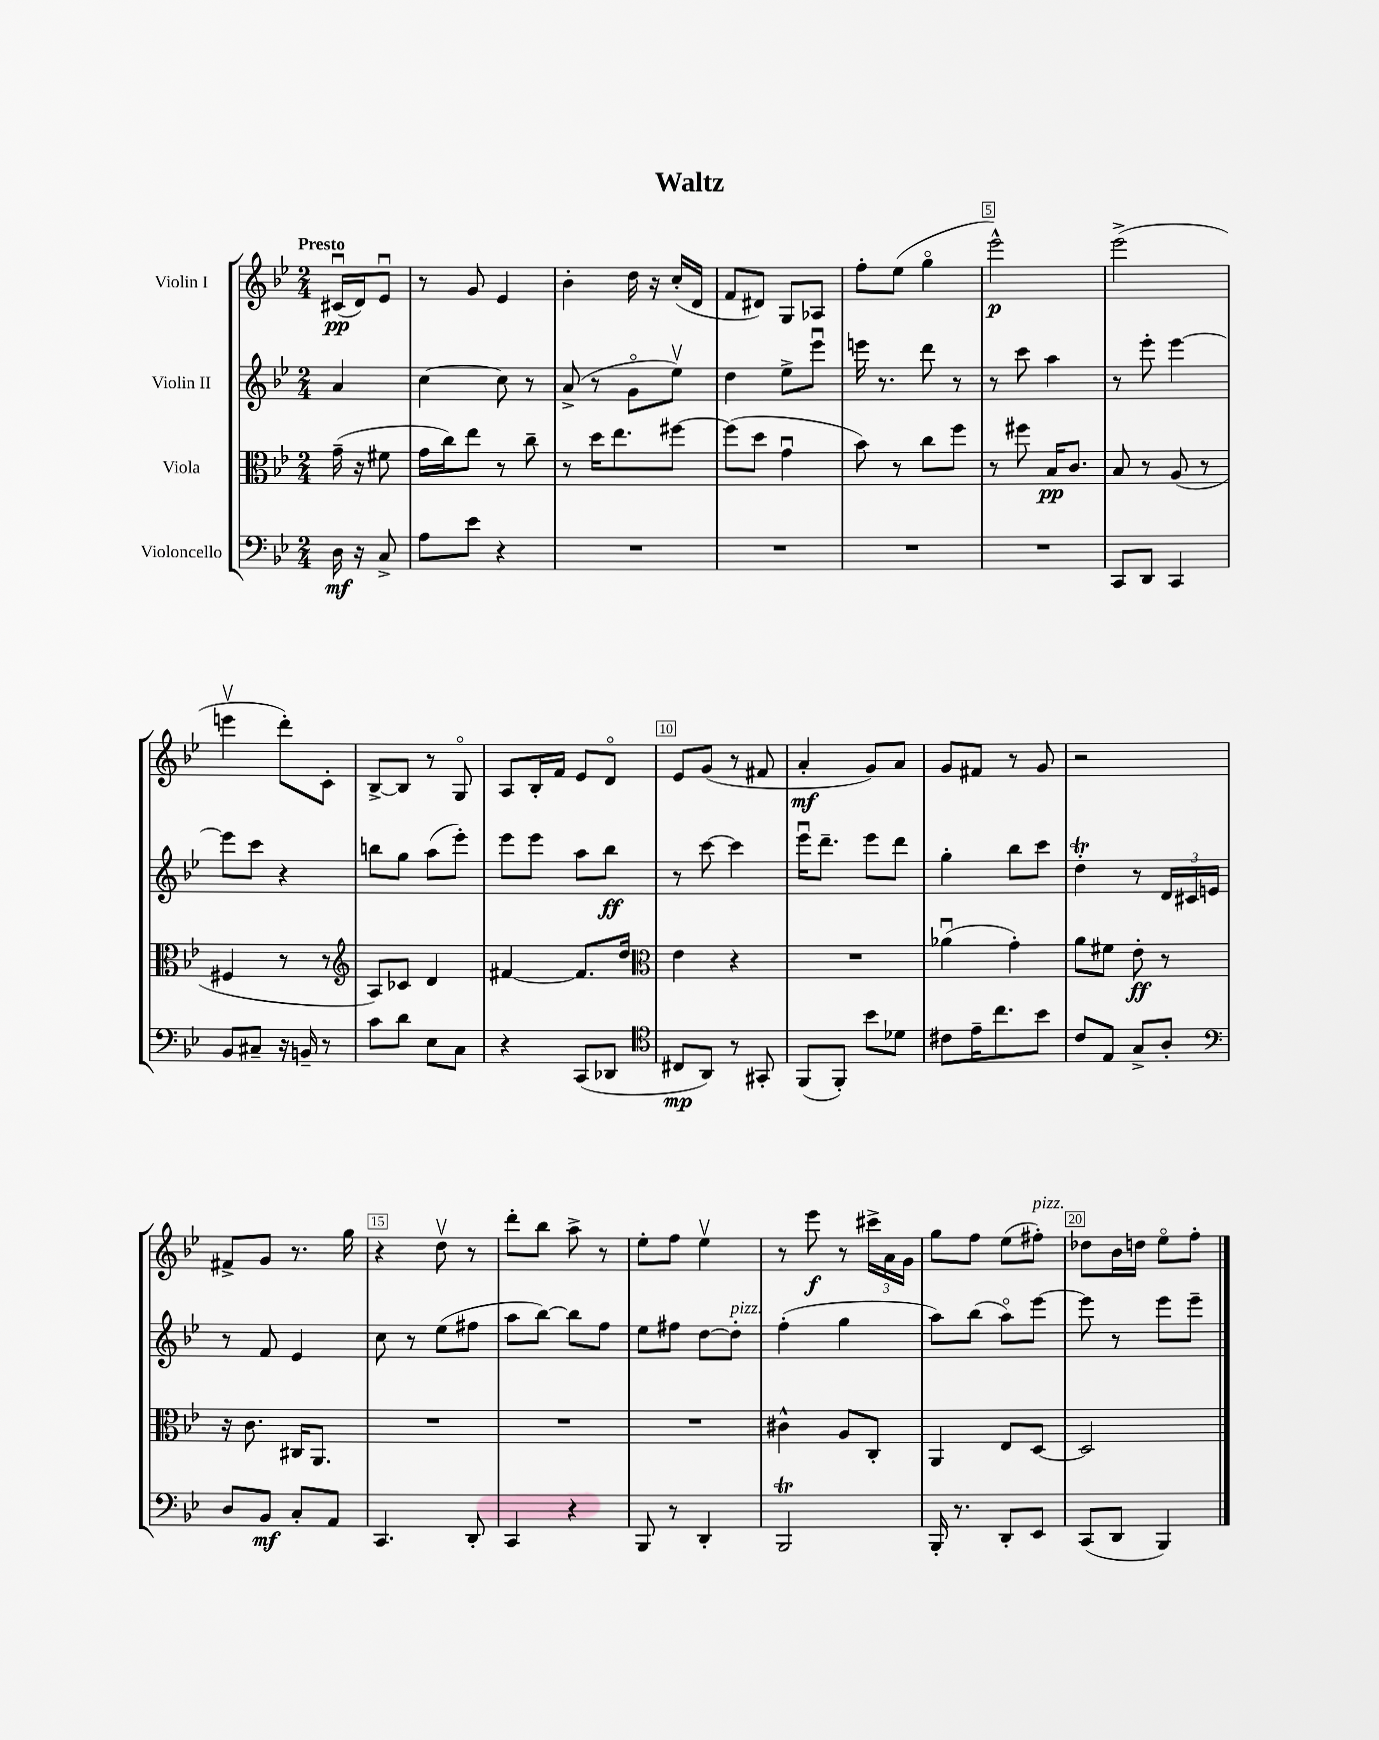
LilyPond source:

\header { title = "Waltz" }
<<
\new StaffGroup <<
\new Staff = "s0" \with { instrumentName = "Violin I" } {
    \clef treble \key bes \major \numericTimeSignature \time 2/4 \partial 4 \tempo "Presto"
    cis'16\downbow\pp( d'16) ees'8\downbow |
    r8 g'8 ees'4 |
    bes'4-. d''16 r16 c''16-.( d'16 |
    f'8 dis'8) g8 aes8 |
    f''8-. ees''8( g''4\flageolet |
    ees'''2-^\p) |
    ees'''2->( |
    e'''4\upbow d'''8-.) c'8-. |
    bes8~-> bes8 r8 g8\flageolet |
    a8 bes16-. f'16 ees'8 d'8\flageolet |
    ees'8 g'8( r8 fis'8 |
    a'4-.\mf g'8) a'8 |
    g'8 fis'8 r8 g'8 |
    r2 |
    fis'8-> g'8 r8. g''16 |
    r4 d''8\upbow r8 |
    d'''8-. bes''8 a''8-> r8 |
    ees''8-. f''8 ees''4\upbow |
    r8 ees'''8\f r8 \tuplet 3/2 { cis'''16-> a'16 g'16 } |
    g''8 f''8 ees''8( fis''8-.^\markup { \italic "pizz." }) |
    des''8 bes'16 d''16 ees''8\flageolet f''8-. \bar "|." |
}
\new Staff = "s1" \with { instrumentName = "Violin II" } {
    \clef treble \key bes \major \numericTimeSignature \time 2/4 \partial 4
    a'4 |
    c''4~ c''8 r8 |
    a'8->( r8 g'8\flageolet ees''8\upbow) |
    d''4 ees''8-> ees'''8\downbow |
    e'''16 r8. d'''8 r8 |
    r8 c'''8 a''4 |
    r8 ees'''8-. ees'''4~ |
    ees'''8 c'''8 r4 |
    b''8 g''8 a''8( ees'''8-.) |
    ees'''8 ees'''8 a''8 bes''8\ff |
    r8 c'''8~ c'''4 |
    ees'''16\downbow d'''8.-- ees'''8 d'''8 |
    g''4-. bes''8 c'''8 |
    d''4-.\trill r8 \tuplet 3/2 { d'16 cis'16 e'16 } |
    r8 f'8 ees'4 |
    c''8 r8 ees''8( fis''8 |
    a''8 bes''8~) bes''8 f''8 |
    ees''8 fis''8 d''8~ d''8-.^\markup { \italic "pizz." } |
    f''4-.( g''4 |
    a''8) bes''8( a''8\flageolet) ees'''8~ |
    ees'''8 r8 ees'''8 ees'''8-- \bar "|." |
}
\new Staff = "s2" \with { instrumentName = "Viola" } {
    \clef alto \key bes \major \numericTimeSignature \time 2/4 \partial 4
    g'16--( r16 fis'8 |
    g'16 c''16) ees''8 r8 c''8-- |
    r8 d''16 ees''8. fis''8~ |
    fis''8( d''8 g'4\downbow |
    bes'8) r8 c''8 f''8 |
    r8 fis''8 bes16\pp c'8. |
    bes8 r8 a8( r8 |
    fis4 r8 r8 |
    \clef treble a8) ces'8 d'4 |
    fis'4~ fis'8. d''16 |
    \clef alto ees'4 r4 |
    R2 |
    aes'4\downbow( g'4-.) |
    a'8 fis'8 ees'8-.\ff r8 |
    r16 c'8. cis16 a,8. |
    R2 |
    R2 |
    R2 |
    cis'4-^ a8 c8-. |
    a,4 ees8 d8~ |
    d2 \bar "|." |
}
\new Staff = "s3" \with { instrumentName = "Violoncello" } {
    \clef bass \key bes \major \numericTimeSignature \time 2/4 \partial 4
    d16\mf r16 c8-> |
    a8 ees'8 r4 |
    R2 |
    R2 |
    R2 |
    R2 |
    c,8 d,8 c,4 |
    bes,8 cis8-- r16 b,16-- r8 |
    c'8 d'8 ees8 c8 |
    r4 c,8( des,8 |
    \clef tenor cis8\mp a,8) r8 gis,8-. |
    f,8( f,8-.) bes'8 des'8 |
    cis'8 ees'16-- c''8. bes'8 |
    c'8 ees8 g8-> a8-. |
    \clef bass d8 bes,8\mf c8-. a,8 |
    c,4. d,8-. |
    c,4 r4 |
    bes,,8 r8 d,4-. |
    bes,,2\trill |
    bes,,16-. r8. d,8-. ees,8 |
    c,8( d,8 bes,,4) \bar "|." |
}
>>
>>
\layout { \context { \Score \override BarNumber.break-visibility = ##(#f #t #t) barNumberVisibility = #(every-nth-bar-number-visible 5) \override BarNumber.stencil = #(make-stencil-boxer 0.1 0.3 ly:text-interface::print) } }
